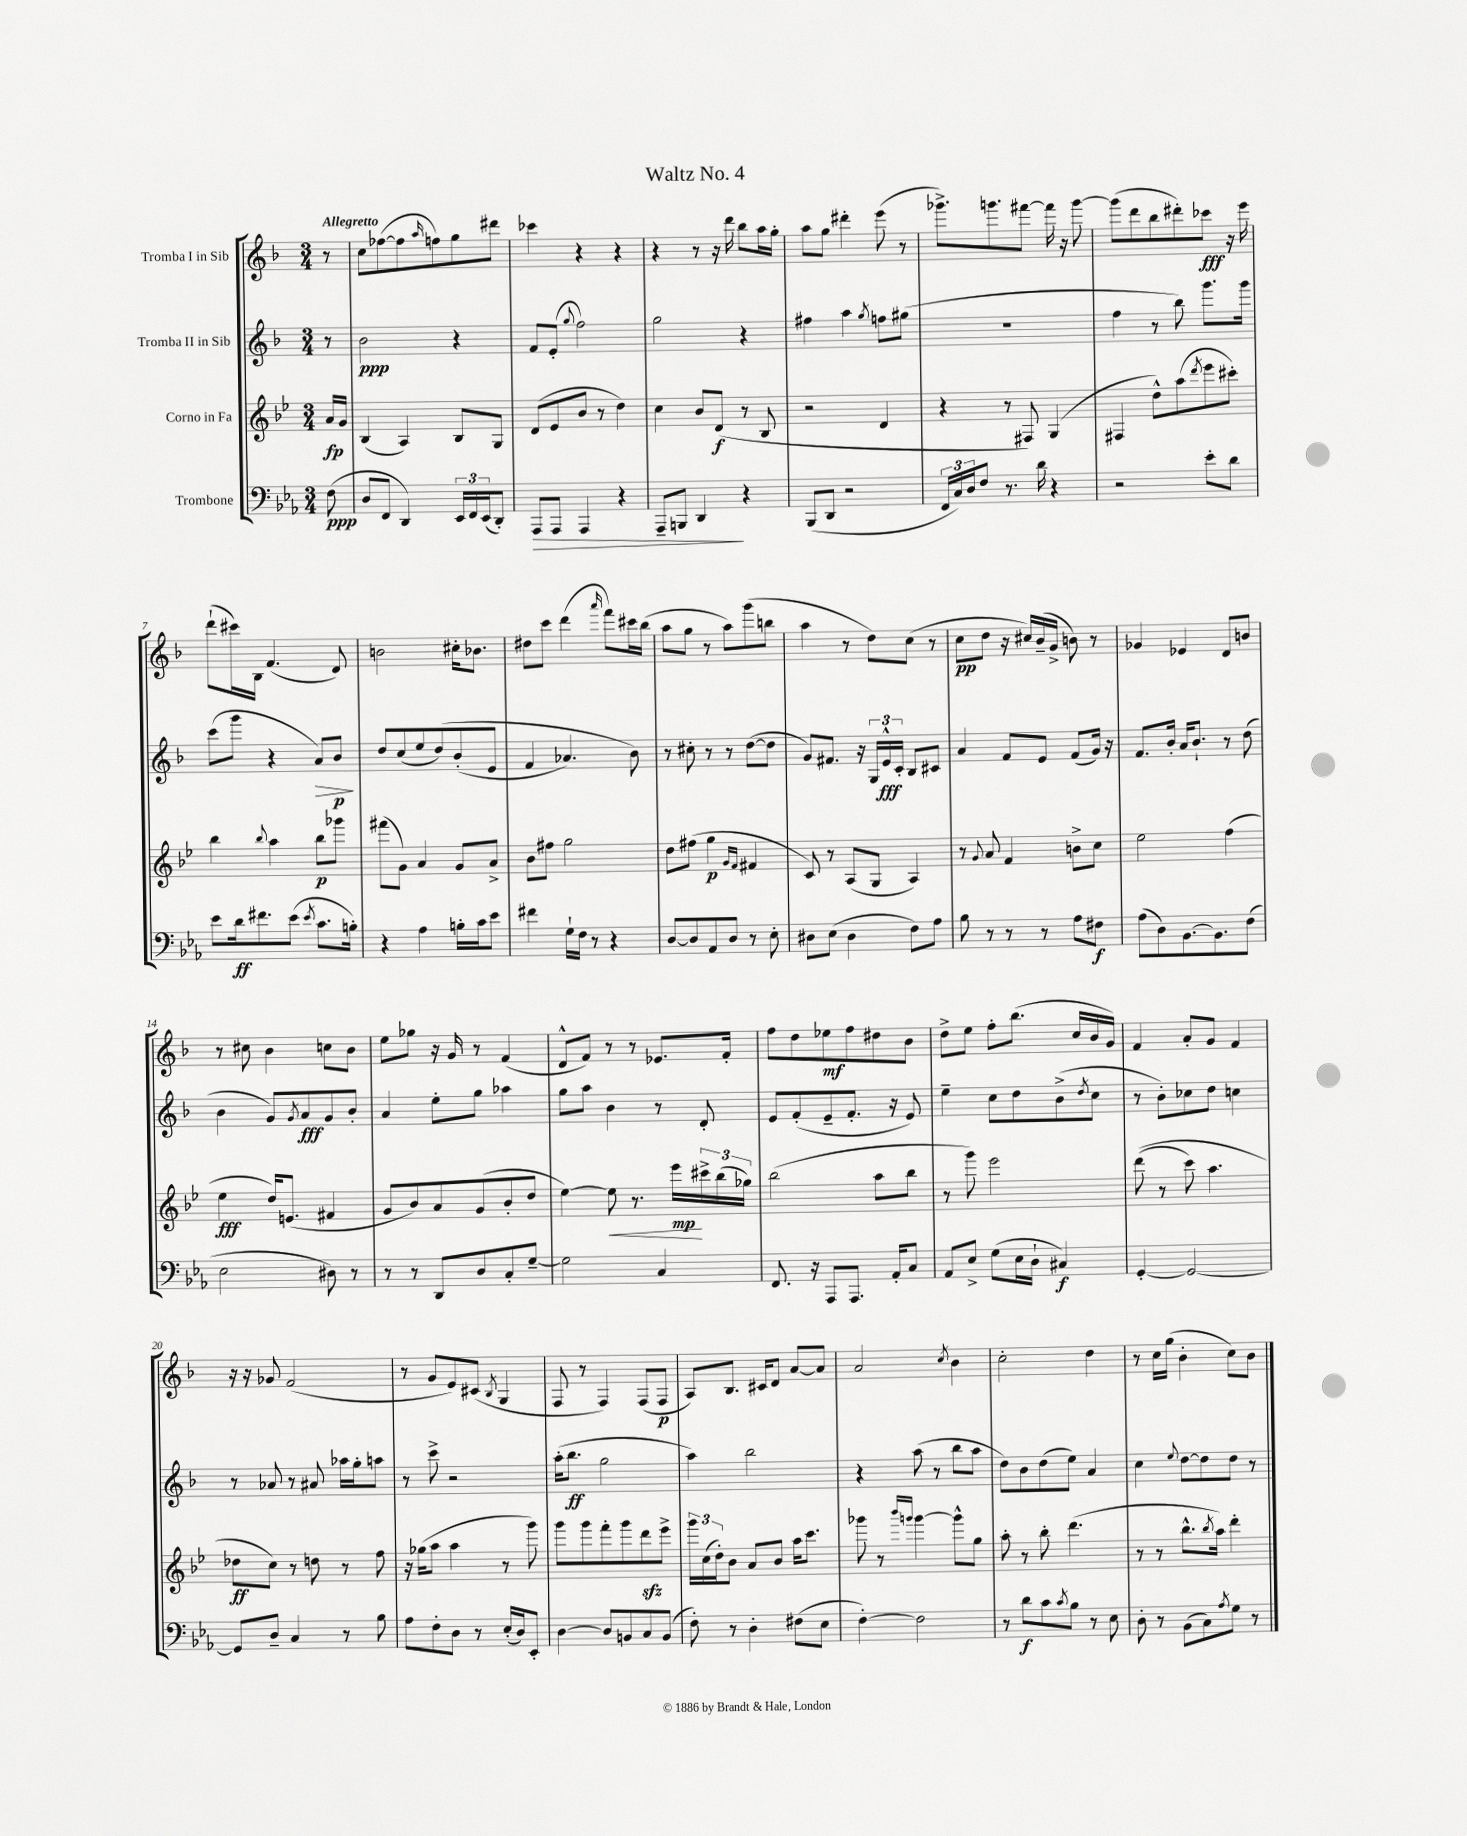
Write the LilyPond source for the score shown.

\header { title = "Waltz No. 4" }
<<
\new StaffGroup <<
\new Staff = "s0" \with { instrumentName = "Tromba I in Sib" } {
    \clef treble \key f \major \numericTimeSignature \time 3/4 \partial 8 \tempo "Allegretto"
    r8 |
    c''8 fes''8~( fes''8 \grace { a''16 } f''8) g''8 dis'''8 |
    ces'''4 r4 r4 |
    r4 r8 r16 d'''16 bes''8 a''16 g''16-. |
    a''8 g''8 dis'''4-. e'''8( r8 |
    ges'''8.->) g'''8. fis'''8~ fis'''16 r16 g'''8~ |
    g'''8( d'''8 bes''8 dis'''8-.) ces'''8\fff r16 e'''16 |
    d'''8-!( cis'''16) bes16 f'4.( d'8) |
    b'2 cis''16-. bes'8. |
    dis''8 c'''8 d'''4( \grace { a'''16 } f'''8) cis'''16 bes''16( |
    a''8 g''8 r8 a''8) g'''8( b''8 |
    a''4 r8 d''8) c''8( r8 |
    c''8\pp d''8 r16 cis''16) bes'16--( g'16-> b'8) r8 |
    ges'4 ees'4 d'8 b'8 |
    r8 cis''8 bes'4 c''8 bes'8 |
    e''8 ges''8 r16 g'16 r8 f'4( |
    d'8-^ f'8) r8 r8 ees'8. f'16-. |
    f''8 d''8 ees''8\mf f''8 dis''8 bes'8 |
    d''8-> e''8 f''8-. bes''8.( c''16 bes'16 g'16) |
    f'4 a'8-. g'8 f'4 |
    r16 r16 ges'8 f'2( |
    r8 g'8 e'8) cis'8( \acciaccatura { bes8 } g4 |
    f8 r8 f4) f8( f8\p |
    a8) bes8. cis'16 d'8 a'8~ a'8 |
    a'2 \acciaccatura { c''8 } bes'4 |
    c''2-. d''4 |
    r8 c''16 g''16( bes'4-. c''8) bes'8 \bar "|." |
}
\new Staff = "s1" \with { instrumentName = "Tromba II in Sib" } {
    \clef treble \key f \major \numericTimeSignature \time 3/4 \partial 8
    r8 |
    bes'2\ppp r4 |
    f'8 e'8-.( \appoggiatura { g''8 } f''2) |
    g''2 r4 |
    fis''4 a''4 \acciaccatura { g''8 } f''8 gis''8( |
    R2. |
    f''4 r8 bes''8) g'''8. g'''16 |
    c'''8( g'''8 r4 a'8\>) bes'8\p\! |
    d''8 c''8( e''8 d''8)\( bes'8-.( e'8 |
    f'4 aes'4.) bes'8\) |
    r8 cis''8-. r8 r8 d''8~( d''8 |
    g'8) fis'8. r16 \tuplet 3/2 { g16 e'16-^\fff c'16-. } bes8 cis'8 |
    a'4 f'8 e'8 f'8( g'16) r16 |
    f'8. bes'16-. a'16 bes'8.-! r8 d''8( |
    bes'4 g'8) \acciaccatura { g'8 } a'8\fff g'8 bes'8-. |
    a'4 e''8-. g''8 aes''4 |
    g''8 a''8 bes'4 r8 d'8-. |
    e'8 f'8-.( e'8-- f'8.-. r16 e'8) |
    e''4-- c''8 d''8 bes'8->( \acciaccatura { d''8 } c''8 |
    r8 bes'8-.) ces''8 d''8 c''4 |
    r8 aes'8 r8 ais'8 aes''16 g''16-. a''8 |
    r8 c'''8-> r2 |
    a''16-.( bes''8.\ff g''2 |
    a''4) bes''2 |
    r4 a''8( r8 bes''8 a''8 |
    d''8) bes'8 d''8( e''8) a'4 |
    c''4 \appoggiatura { e''8 } d''8~ d''8 d''8 r8 \bar "|." |
}
\new Staff = "s2" \with { instrumentName = "Corno in Fa" } {
    \clef treble \key bes \major \numericTimeSignature \time 3/4 \partial 8
    a'16\fp g'16 |
    bes4( a4) bes8 g8 |
    d'8( ees'8 bes'8 r8 d''4) |
    c''4 bes'8 d'8\f( r8 bes8 |
    r2 d'4 |
    r4 r8 fis8) g4( |
    fis4 d''8-^) a''8( \acciaccatura { d'''8 } ees'''8 cis'''8-.) |
    bes''4 \appoggiatura { bes''8 } a''4 bes''8\p ges'''8 |
    fis'''8( g'8) a'4 g'8 a'8-> |
    bes'8 fis''8 g''2 |
    d''8 fis''8( g''4\p \grace { g'16 f'16 } fis'4 |
    c'8) r8 a8( g8 a4) |
    r8 \appoggiatura { g'8 } a'8 f'4 b'8-> c''8 |
    ees''2 f''4( |
    ees''4\fff d''16) e'8.( fis'4 |
    g'8 bes'8) a'8 g'8( bes'8-. d''8 |
    ees''4~) ees''8\< r8. ees'''16\mp\! \tuplet 3/2 { cis'''16-> bes''16( ges''16) } |
    bes''2( a''8 bes''8 |
    r8 g'''8) ees'''2 |
    d'''8(\( r8 c'''8) a''4. |
    des''8\ff c''8\) r8 d''8 r8 f''8 |
    r16 ges''16( a''8 a''4 r8 g'''8) |
    g'''8 g'''8 f'''8-. g'''8 d'''8\sfz ees'''8-> |
    \tuplet 3/2 { g'''16 c''16( d''16-.) } bes'8 a'8 bes'8 a''16 c'''8. |
    ges'''8 r8 \grace { bes'''16 g'''16 } g'''4~ g'''8-^ g''8 |
    a''8-. r8 bes''8-. d'''4.( |
    r8 r8 bes''8.-^ \acciaccatura { bes''8 } a''16) d'''4-. \bar "|." |
}
\new Staff = "s3" \with { instrumentName = "Trombone" } {
    \clef bass \key ees \major \numericTimeSignature \time 3/4 \partial 8
    f8\ppp( |
    d8 f,8 d,4) \tuplet 3/2 { ees,16 f,16 ees,16( } d,8-.) |
    aes,,8\> aes,,8 aes,,4 r4 |
    aes,,8-- b,,8 d,4\! r4 |
    bes,,8( d,8 r2 |
    \tuplet 3/2 { f,16 c16) d16 } f8 r8. d'16 r4 |
    r2 ees'8-. d'8 |
    ees'8 d'16\ff fis'8. ees'8( \acciaccatura { ees'8 } c'8. b16-.) |
    r4 aes4 b16-. c'16 ees'8 |
    fis'4 g16-! f16 r8 r4 |
    d8~ d8 aes,8 d8 r8 ees8-. |
    dis8 ees8( dis4 f8) aes8 |
    bes8 r8 r8 r8 aes8 fis8\f |
    aes8( d8) bes,8.~ bes,8. f8( |
    ees2 dis8) r8 |
    r8 r8 d,8 d8 c8-. g8~-- |
    g2 c4 |
    f,8. r16 aes,,8 aes,,8. aes,16-. c8 |
    aes,8 ees8-> g8( ees16 d16-! cis4\f) |
    g,4~-. g,2~ |
    g,8 d8-- c4 r8 bes8 |
    aes8 f8-. d8 r8 ees16-.( d16) ees,8-. |
    d4~ d8 b,8 c8 b,8( |
    f8-.) r8 d4-. fis8( ees8 |
    f4~-.) f2 |
    r8 d'8\f c'8 \acciaccatura { c'8 } bes8 r8 ees8 |
    d8-. r8 bes,8( c8) \acciaccatura { aes8 } g8 r8 \bar "|." |
}
>>
>>
